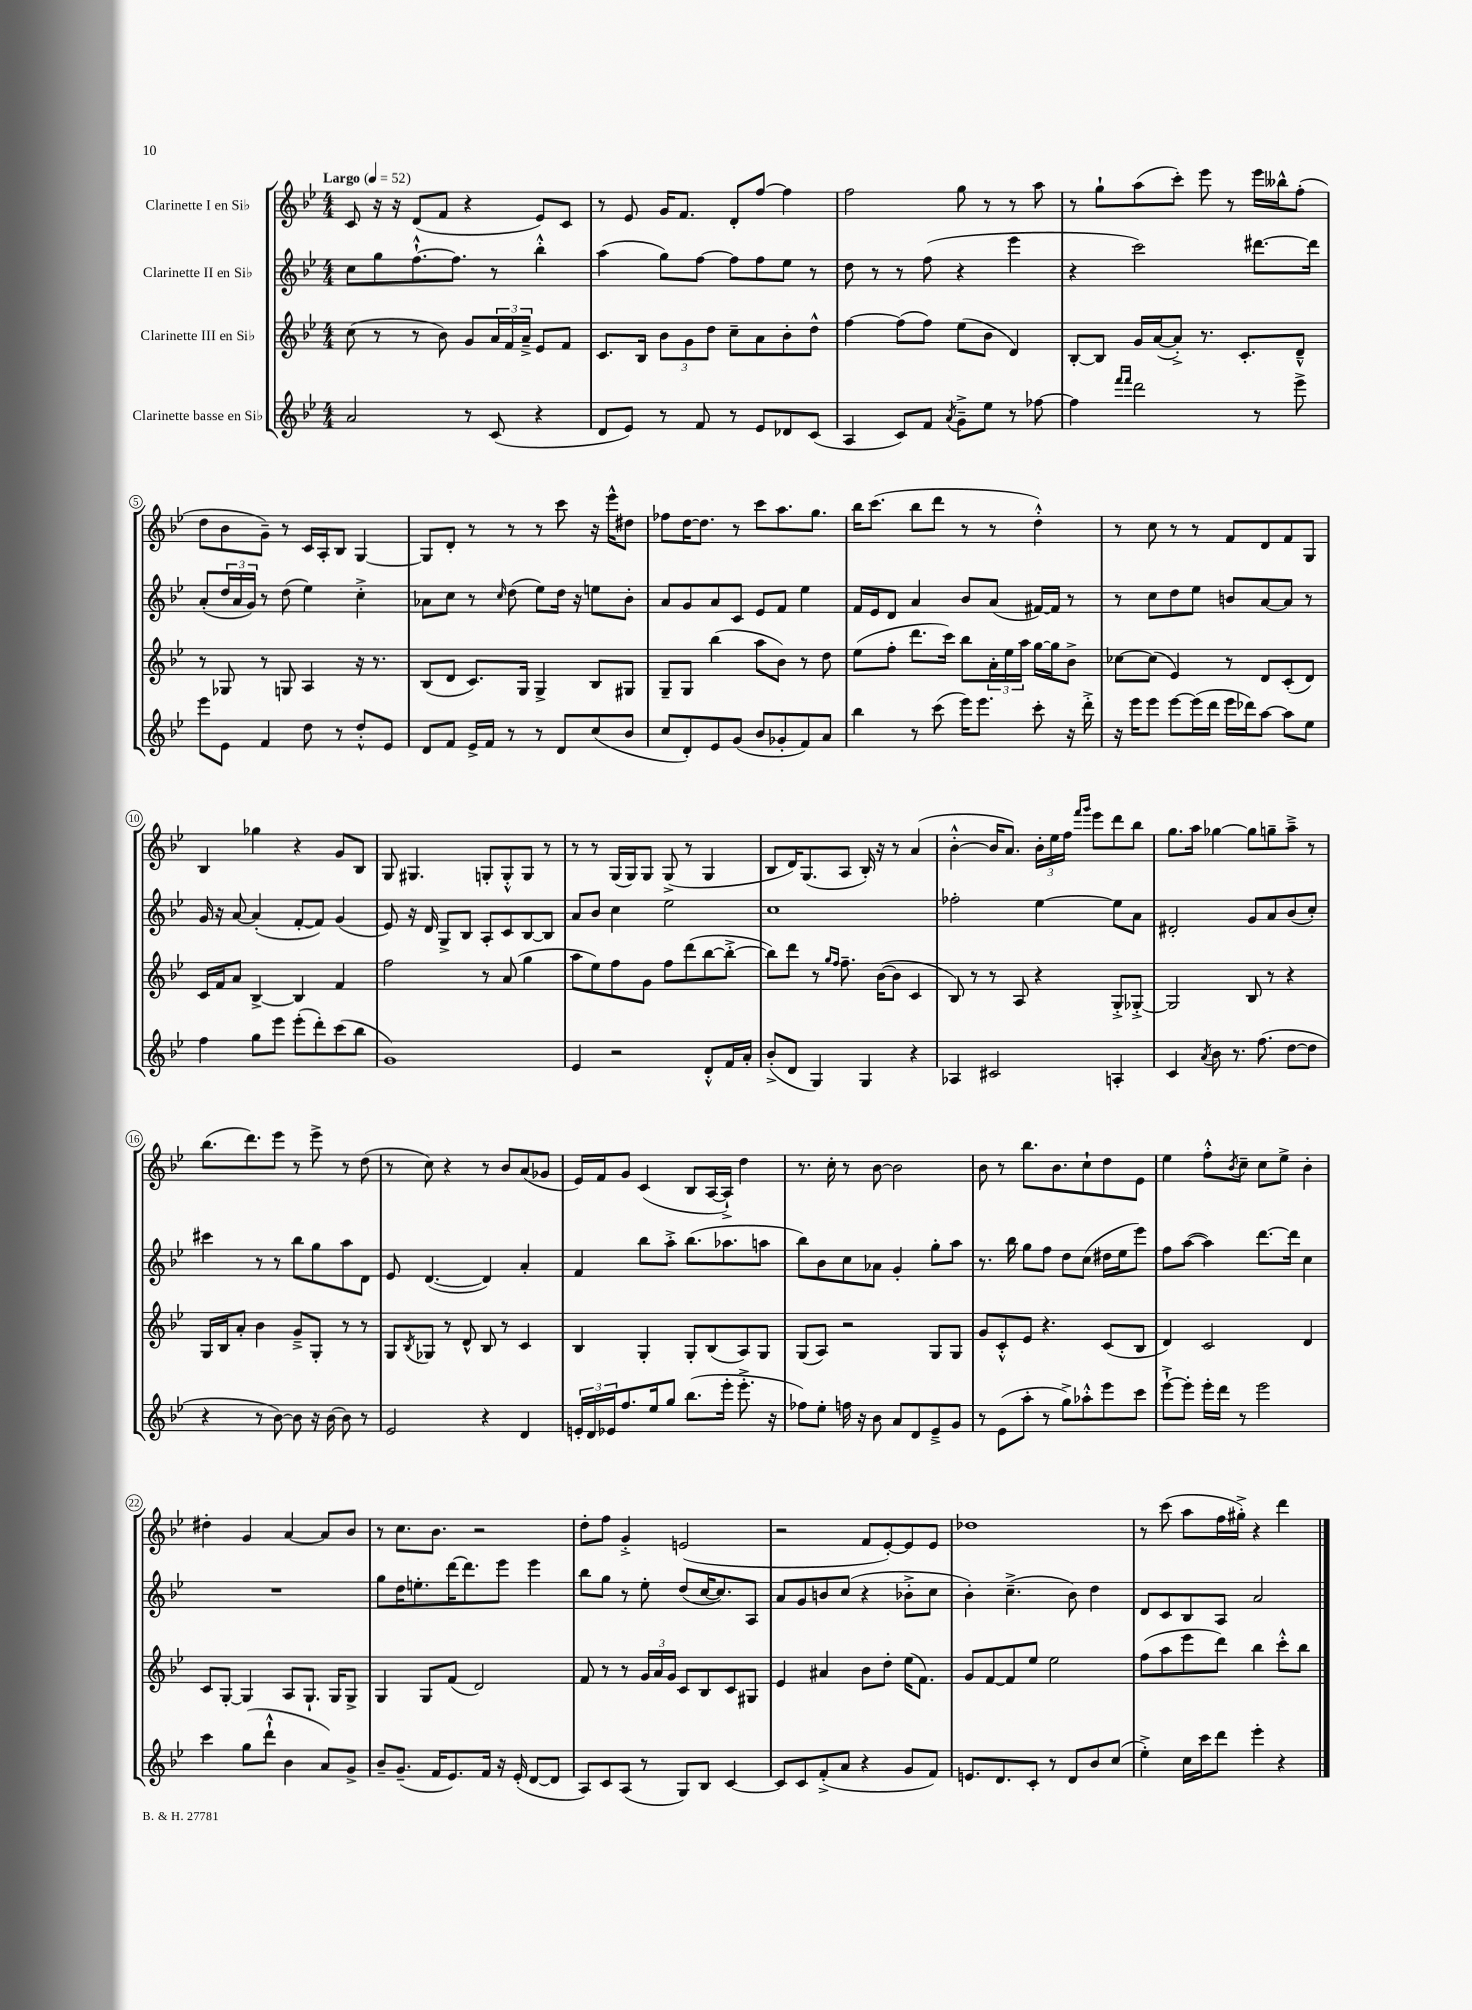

**kern	**kern	**kern	**kern
*staff4	*staff3	*staff2	*staff1
*clefG2	*clefG2	*clefG2	*clefG2
*k[b-e-]	*k[b-e-]	*k[b-e-]	*k[b-e-]
*M4/4	*M4/4	*M4/4	*M4/4
*MM52	*MM52	*MM52	*MM52
2a	(8cc	8cc	8c
.	8r	8gg	16r
.	.	.	16r
.	8r	[8.ff`^^	(8d
.	8b-)	.	8f
.	.	8.ff]	.
8r	8g	.	4r
(8c	24a	8r	.
.	24f	.	.
.	24a~^	.	.
4r	8e-	4bb-'^^	8e-)
.	8f	.	8c
=	=	=	=
8d	8.c	(4aa	8r
8e-)	.	.	8e-
.	16B-	.	.
8r	12b-	8gg)	16g
.	.	.	8.f
.	12g	.	.
8f	.	[8ff	.
.	12dd	.	.
8r	8cc~	8ff]	8d'
8e-	8a	8ff	[8ff
8d-	8b-'	8ee-	4ff]
(8c	8dd^^	8r	.
=	=	=	=
4A	[4ff	8dd	2ff
.	.	8r	.
8c)	(8ff]	8r	.
8f	8ff)	(8ff	.
8qa	.	.	.
8g~^	(8ee-	4r	8gg
8ee-	8b-	.	8r
8r	4d)	4eee-	8r
[8ff-	.	.	8aa
=	=	=	=
4ff-]	[8B-'	4r	8r
.	8B-]	.	8gg`
16qqfff	.	.	.
16qqfff	.	.	.
2ddd	16g	2ccc)	(8aa
.	([16a	.	.
.	8a'^])	.	8ccc')
.	8.r	.	8eee-
.	.	.	8r
.	8.c'	.	.
8r	.	[8.ddd#	16eee-
.	.	.	16bb--^^
8eee-^	8d~^^	.	(8ff'
.	.	16ddd#]	.
=	=	=	=
8eee-	8r	(8a'	8dd
8e-	8G-	24dd	8b-
.	.	24a	.
.	.	24g)	.
4f	8r	8r	8g~)
.	8G	(8dd	8r
8dd	4A	4ee-)	16c
.	.	.	16A'
8r	.	.	8B-
8dd'^^	16r	4cc'^	[4G
.	8.r	.	.
8e-	.	.	.
=	=	=	=
8d	(8B-	8a-	8G]
8f	8d	8cc	8d'
16e-^	8.c)	8r	8r
16f	.	.	.
.	.	16qqcc	.
8r	.	(8dd	8r
.	16G	.	.
8r	4G^	8ee-)	8r
8d	.	16dd	8ccc
.	.	16r	.
(8cc	8B-	8ee	16r
.	.	.	16eee-^^
8b-	8G#	8b-'	8dd#
=	=	=	=
8cc	8G~	8a	8ff-
8d')	8G	8g	[16dd
.	.	.	8.dd]
8e-	(4bb-	8a	.
(8g	.	8c	8r
8b-	8aa	8e-	8ccc
8g-'	8b-)	8f	8.aa
8f)	8r	4ee-	.
.	.	.	8.gg
8a	8dd	.	.
=	=	=	=
4bb-	(8ee-	16f	16bb-
.	.	16e-	(8.ccc
.	8ff'	8d	.
8r	8.ddd	4a	8bb-
(8ccc	.	.	8ddd
.	16ccc)	.	.
16eee-)	8bb-	8b-	8r
8.eee-	.	.	.
.	24a'	(8a	8r
.	24ee-	.	.
.	24aa	.	.
8ccc'	[16gg	[16f#)	4dd'^^)
.	16gg]	16f#]	.
16r	8b-^	8r	.
16ddd'^	.	.	.
=	=	=	=
16r	[8cc-	8r	8r
16eee-	.	.	.
8eee-	(8cc-]	8cc	8cc
[8eee-	4e-)	8dd	8r
(16eee-]	.	8ee-	8r
16ddd	.	.	.
16eee-	8r	8b	8f
16ddd-)	.	.	.
[8aa	8d	[8a	8d
8aa]	(8c'	8a]	8f
8ee-	8d)	8r	8G
=	=	=	=
4ff	16c	16g	4B-
.	16f	16r	.
.	8a	[8a	.
8gg	[4B-^	(4a']	4gg-
8eee-	.	.	.
(8eee-'	4B-]	[8f'	4r
8ddd')	.	8f])	.
(8ccc	4f	(4g	8g
8bb-	.	.	8B-
=	=	=	=
1g)	2ff	8e-)	8G
.	.	16r	4.G#
.	.	16d	.
.	.	8G^	.
.	.	8B-	.
.	8r	8A'	8G'
.	(8a	8c	8G'^^
.	4gg	[8B-	8G
.	.	8B-]	8r
=	=	=	=
4e-	8aa	8a	8r
.	8ee-)	8b-	8r
2r	8ff	4cc	(16G
.	.	.	16G)
.	8g	.	8G
.	8ff	2ee-	(8G^
.	(8ddd	.	8r
8d'^^	[8bb-	.	4G
16f	8bb-'^_	.	.
16a'	.	.	.
=	=	=	=
(8b-'^	8bb-])	1cc	8B-
8d	8ddd	.	16d)
.	.	.	(8.G
4G)	8r	.	.
.	16qqgg	.	.
.	16qqff	.	.
.	8.ff~	.	8A
4G	.	.	16B-')
.	([16b-	.	16r
.	8b-]	.	8r
4r	4c	.	(4a
=	=	=	=
4A-	8B-)	2ff-'	[4b-'^^
.	8r	.	.
2c#	8r	.	16b-]
.	.	.	8.a)
.	8A	.	.
.	4r	[4ee-	24b-'
.	.	.	24ee-
.	.	.	24ff
.	.	.	16qqfff
.	.	.	16qqggg
.	.	.	8eee-
4A'	8G'^	8ee-]	8ddd
.	[8G-'^	8a	8bb-
=	=	=	=
4c	2G-]	2d#'	8.gg
.	.	.	16aa
8qa	.	.	.
8b-	.	.	[4gg-
8.r	.	.	.
.	8B-	8g	8gg-]
(8.ff	.	.	.
.	8r	8a	8gg~
[8dd	4r	(8b-	8aa~^
8dd]	.	8cc')	8r
=	=	=	=
4r	16G	4ccc#	(8.bb-
.	16B-	.	.
.	8a'	.	.
.	.	.	8.ddd)
8r	4b-	8r	.
[8b-)	.	8r	8eee-
8b-]	8g~^	8bb-	8r
16r	8G'	8gg	8eee-^
[16b-	.	.	.
8b-]	8r	8aa	8r
8r	8r	8d	(8dd
=	=	=	=
2e-	8G	8e-	8r
.	8qB-	.	.
.	8G-	([4.d	8cc)
.	8r	.	4r
.	8d^^	.	.
4r	8B-	4d])	8r
.	8r	.	8b-
4d	4c	4a'	(8a
.	.	.	8g-
=	=	=	=
24e'	4B-	4f	16e-)
24d	.	.	.
.	.	.	16f
24e-	.	.	.
8.ff	.	.	8g
.	4G'	8bb-	(4c
16ee-	.	.	.
8gg	.	8aa'^	.
(8.bb-	8G'	(8.bb-	8B-
.	(8B-	.	[16A
16eee-'	.	8.aa-	16A`^])
8.eee-'^	8A)	.	4dd
.	8G	8aa	.
16r	.	.	.
=	=	=	=
8ff-)	(8G	8bb-)	8.r
8ee-'	8A)	8b-	.
.	.	.	16cc'
16ff	2r	8cc	8r
16r	.	.	.
8b-	.	8a-	[8b-
8a	.	4g'	2b-]
8d	.	.	.
8e-~^	8G	8gg'	.
8g	8G	8aa	.
=	=	=	=
8r	8g	8.r	8b-
(8e-	8c'^^	.	8r
.	.	16bb-	.
8aa'	8e-	8gg	8.bb-
8r	4.r	8ff	.
.	.	.	8.b-
8gg^)	.	8dd	.
8aa-'^^	.	(8cc	8cc`
8eee-	(8c	16dd#	8dd
.	.	16ee-	.
8ccc	8B-	8eee-)	8e-
=	=	=	=
[8eee-`^	4d)	8ff	4ee-
8eee-']	.	([8aa	.
16eee-'	2c	4aa])	8ff'^^
16ddd	.	.	.
.	.	.	8qb-
8r	.	.	8cc~
2eee-	.	[8.ddd	8cc
.	.	.	8ee-^
.	.	16ddd]	.
.	4d	4cc	4b-'
=	=	=	=
4ccc	8c	1r	4dd#'
.	[8G'	.	.
(8gg	4G]	.	4g
8ddd`^^	.	.	.
4b-	8A	.	[4a
.	8.G`	.	.
8a)	.	.	8a]
.	16G	.	.
8g^	8G^	.	8b-
=	=	=	=
8b-~	4G	8gg	8r
(8.g~	.	16dd	8.cc
.	.	8.ee'	.
.	8G	.	.
16f	.	.	8.b-
8.e-)	(8f	[16ddd	.
.	.	8.ddd]	.
.	2d)	.	2r
16f	.	.	.
16r	.	8eee-	.
(16e-'	.	.	.
[8d	.	4eee-	.
8d]	.	.	.
=	=	=	=
8A)	8f	8bb-	8dd'
8c	8r	8gg	8ff
(8A	8r	8r	4g'^
8r	24g	8ee-'	.
.	24a	.	.
.	24g	.	.
8G)	8c	(8dd	(2e
8B-	8B-	[16cc	.
.	.	8.cc])	.
[4c	8c	.	.
.	8G#	8A	.
=	=	=	=
8c]	4e-	8a	2r
8c	.	8g	.
(8f'^	4a#	8b	.
8a	.	(8cc	.
4r	8b-	4r	8f
.	8dd'	.	[8e-')
8g	(16ee-	8b-'^	8e-]
.	8.f)	.	.
8f)	.	8cc	8e-
=	=	=	=
8.e	8g	4b-')	1dd-
.	[8f	.	.
8.d	.	.	.
.	8f]	(4.cc~^	.
8c'	8ee-	.	.
8r	2ee-	.	.
8d	.	8b-)	.
8b-	.	4dd	.
(8cc	.	.	.
=	=	=	=
4ee-'^)	(8ff	8d	8r
.	8aa	8c	(8ccc
16cc	8eee-	8B-	8aa
16ccc	.	.	.
8ddd	8ddd)	8A	16ff
.	.	.	16gg#'^)
4eee-'	4bb-	2a	4r
4r	8ccc'^^	.	4ddd
.	8bb-	.	.
==	==	==	==
*-	*-	*-	*-
